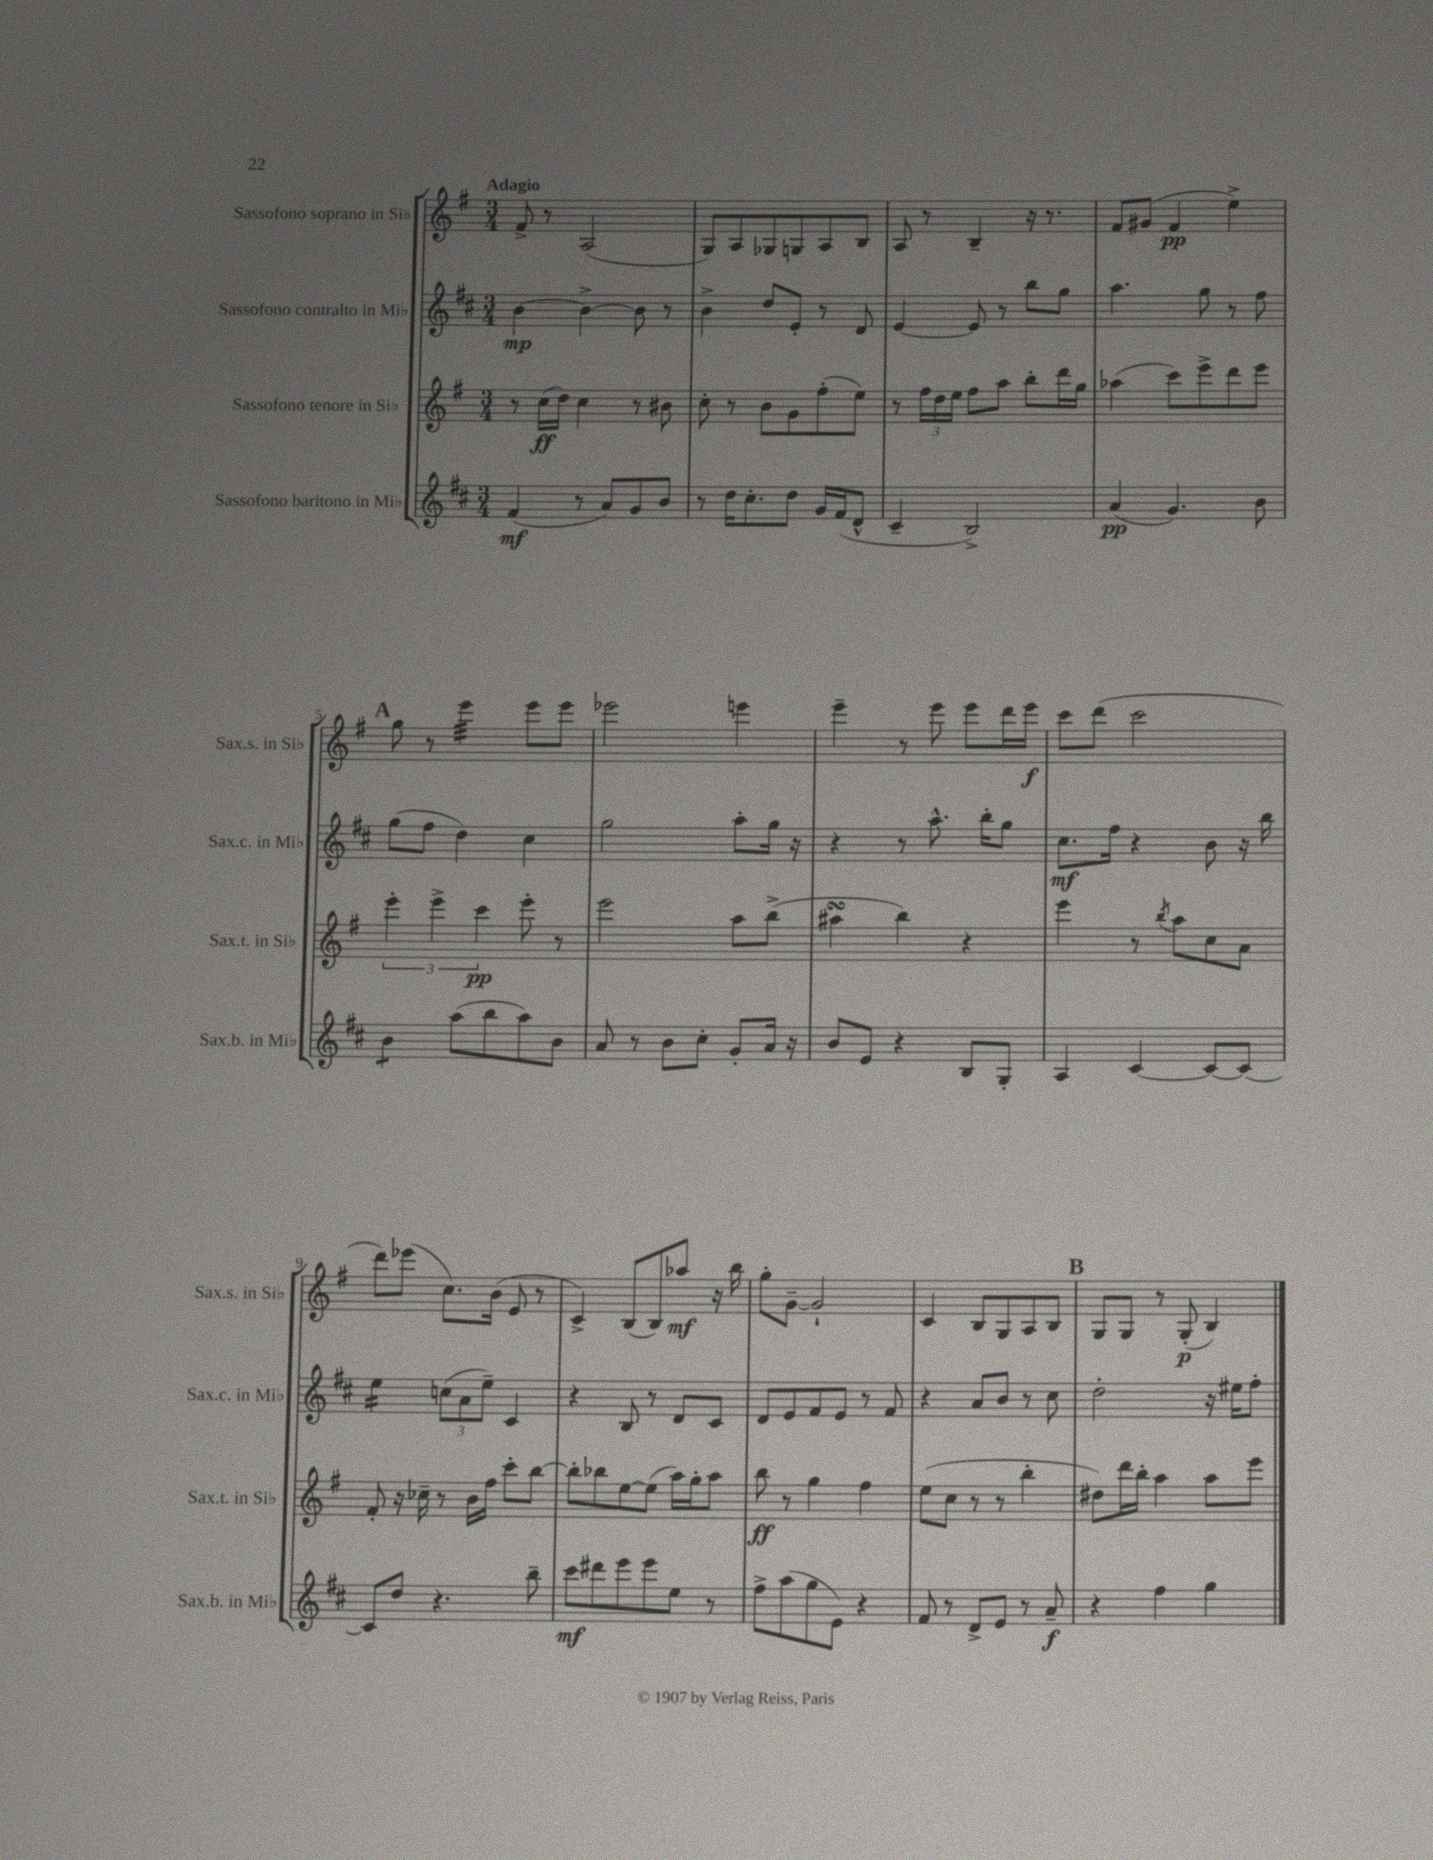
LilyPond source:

<<
\new StaffGroup <<
\new Staff = "s0" \with { instrumentName = "Sassofono soprano in Sib" shortInstrumentName = "Sax.s. in Sib" } {
    \clef treble \key g \major \numericTimeSignature \time 3/4 \tempo "Adagio"
    fis'8-> r8 a2( |
    g8) a8 ges8 g8 a8 b8 |
    a8 r8 b4-- r16 r8. |
    fis'8 gis'8( fis'4\pp e''4->) |
    \mark \markup { \bold "A" } g''8 r8 e'''4:32 e'''8 e'''8 |
    ees'''2 e'''4 |
    e'''4-- r8 e'''8 e'''8 d'''16 e'''16\f |
    c'''8 d'''8( c'''2 |
    d'''8) ees'''8( c''8.) b'16( e'8 r8 |
    c'4->) b8( b8) aes''8\mf r16 b''16 |
    g''8-. g'8~-- g'2-! |
    c'4 b8 g8 a8 b8 |
    \mark \markup { \bold "B" } g8 g8 r8 g8-.\p( b4) \bar "|." |
}
\new Staff = "s1" \with { instrumentName = "Sassofono contralto in Mib" shortInstrumentName = "Sax.c. in Mib" } {
    \clef treble \key d \major \numericTimeSignature \time 3/4
    b'4~\mp b'4~-> b'8 r8 |
    b'4-> d''8 e'8-. r8 d'8 |
    e'4~ e'8 r8 b''8 g''8 |
    a''4. g''8 r8 fis''8 |
    \mark \markup { \bold "A" } g''8( fis''8 d''4) cis''4 |
    g''2 a''8-. g''16 r16 |
    r4 r8 a''8.-^ b''16-. g''8 |
    cis''8.\mf fis''16 r4 b'8 r16 b''16 |
    e''4:16 \tuplet 3/2 { c''8( a'8 e''8--) } cis'4 |
    r4 b8 r8 d'8 cis'8 |
    d'8 e'8 fis'8 e'8 r8 fis'8 |
    r4 a'8 b'8 r8 cis''8 |
    \mark \markup { \bold "B" } d''2-. r16 eis''16 fis''8-. \bar "|." |
}
\new Staff = "s2" \with { instrumentName = "Sassofono tenore in Sib" shortInstrumentName = "Sax.t. in Sib" } {
    \clef treble \key g \major \numericTimeSignature \time 3/4
    r8 c''16\ff( d''16) c''4 r8 bis'8 |
    c''8-. r8 b'8 g'8 fis''8-.( e''8) |
    r8 \tuplet 3/2 { fis''16 d''16 e''16 } fis''8 a''8 b''8-. d'''16 g''16 |
    aes''4( c'''8) e'''8-> d'''8 e'''8 |
    \mark \markup { \bold "A" } \tuplet 3/2 { e'''4-. e'''4-> c'''4\pp } e'''8-. r8 |
    e'''2 a''8 b''8->( |
    ais''4\turn b''4) r4 |
    e'''4 r8 \acciaccatura { b''8 } a''8 c''8 a'8 |
    fis'8-. r16 ces''16-- r8 b'16 fis''16 c'''8-. b''8~ |
    b''8-. bes''8 e''8~ e''8( a''16) g''16-. a''8 |
    b''8\ff r8 g''4 fis''4 |
    e''8( c''8 r8 r8 b''4-. |
    \mark \markup { \bold "B" } dis''8) d'''16 b''16-. a''4 a''8 e'''8 \bar "|." |
}
\new Staff = "s3" \with { instrumentName = "Sassofono baritono in Mib" shortInstrumentName = "Sax.b. in Mib" } {
    \clef treble \key d \major \numericTimeSignature \time 3/4
    fis'4\mf( r8 a'8) g'8 b'8 |
    r8 d''16 cis''8.-. d''8 g'16 fis'16( d'8-^ |
    cis'4-- b2->) |
    a'4\pp( g'4.) b'8 |
    \mark \markup { \bold "A" } b'4:8 a''8( b''8 a''8) b'8 |
    a'8 r8 b'8 cis''8-. g'8-. a'16 r16 |
    b'8 e'8 r4 b8 g8-. |
    a4 cis'4~ cis'8~ cis'8~ |
    cis'8 d''8 r4. b''8-- |
    cis'''8\mf dis'''8 e'''8 e'''8 e''8 r8 |
    fis''8-> a''8( g''8 e'8) r4 |
    fis'8 r8 d'8-> e'8 r8 a'8--\f |
    \mark \markup { \bold "B" } r4 fis''4 g''4 \bar "|." |
}
>>
>>
